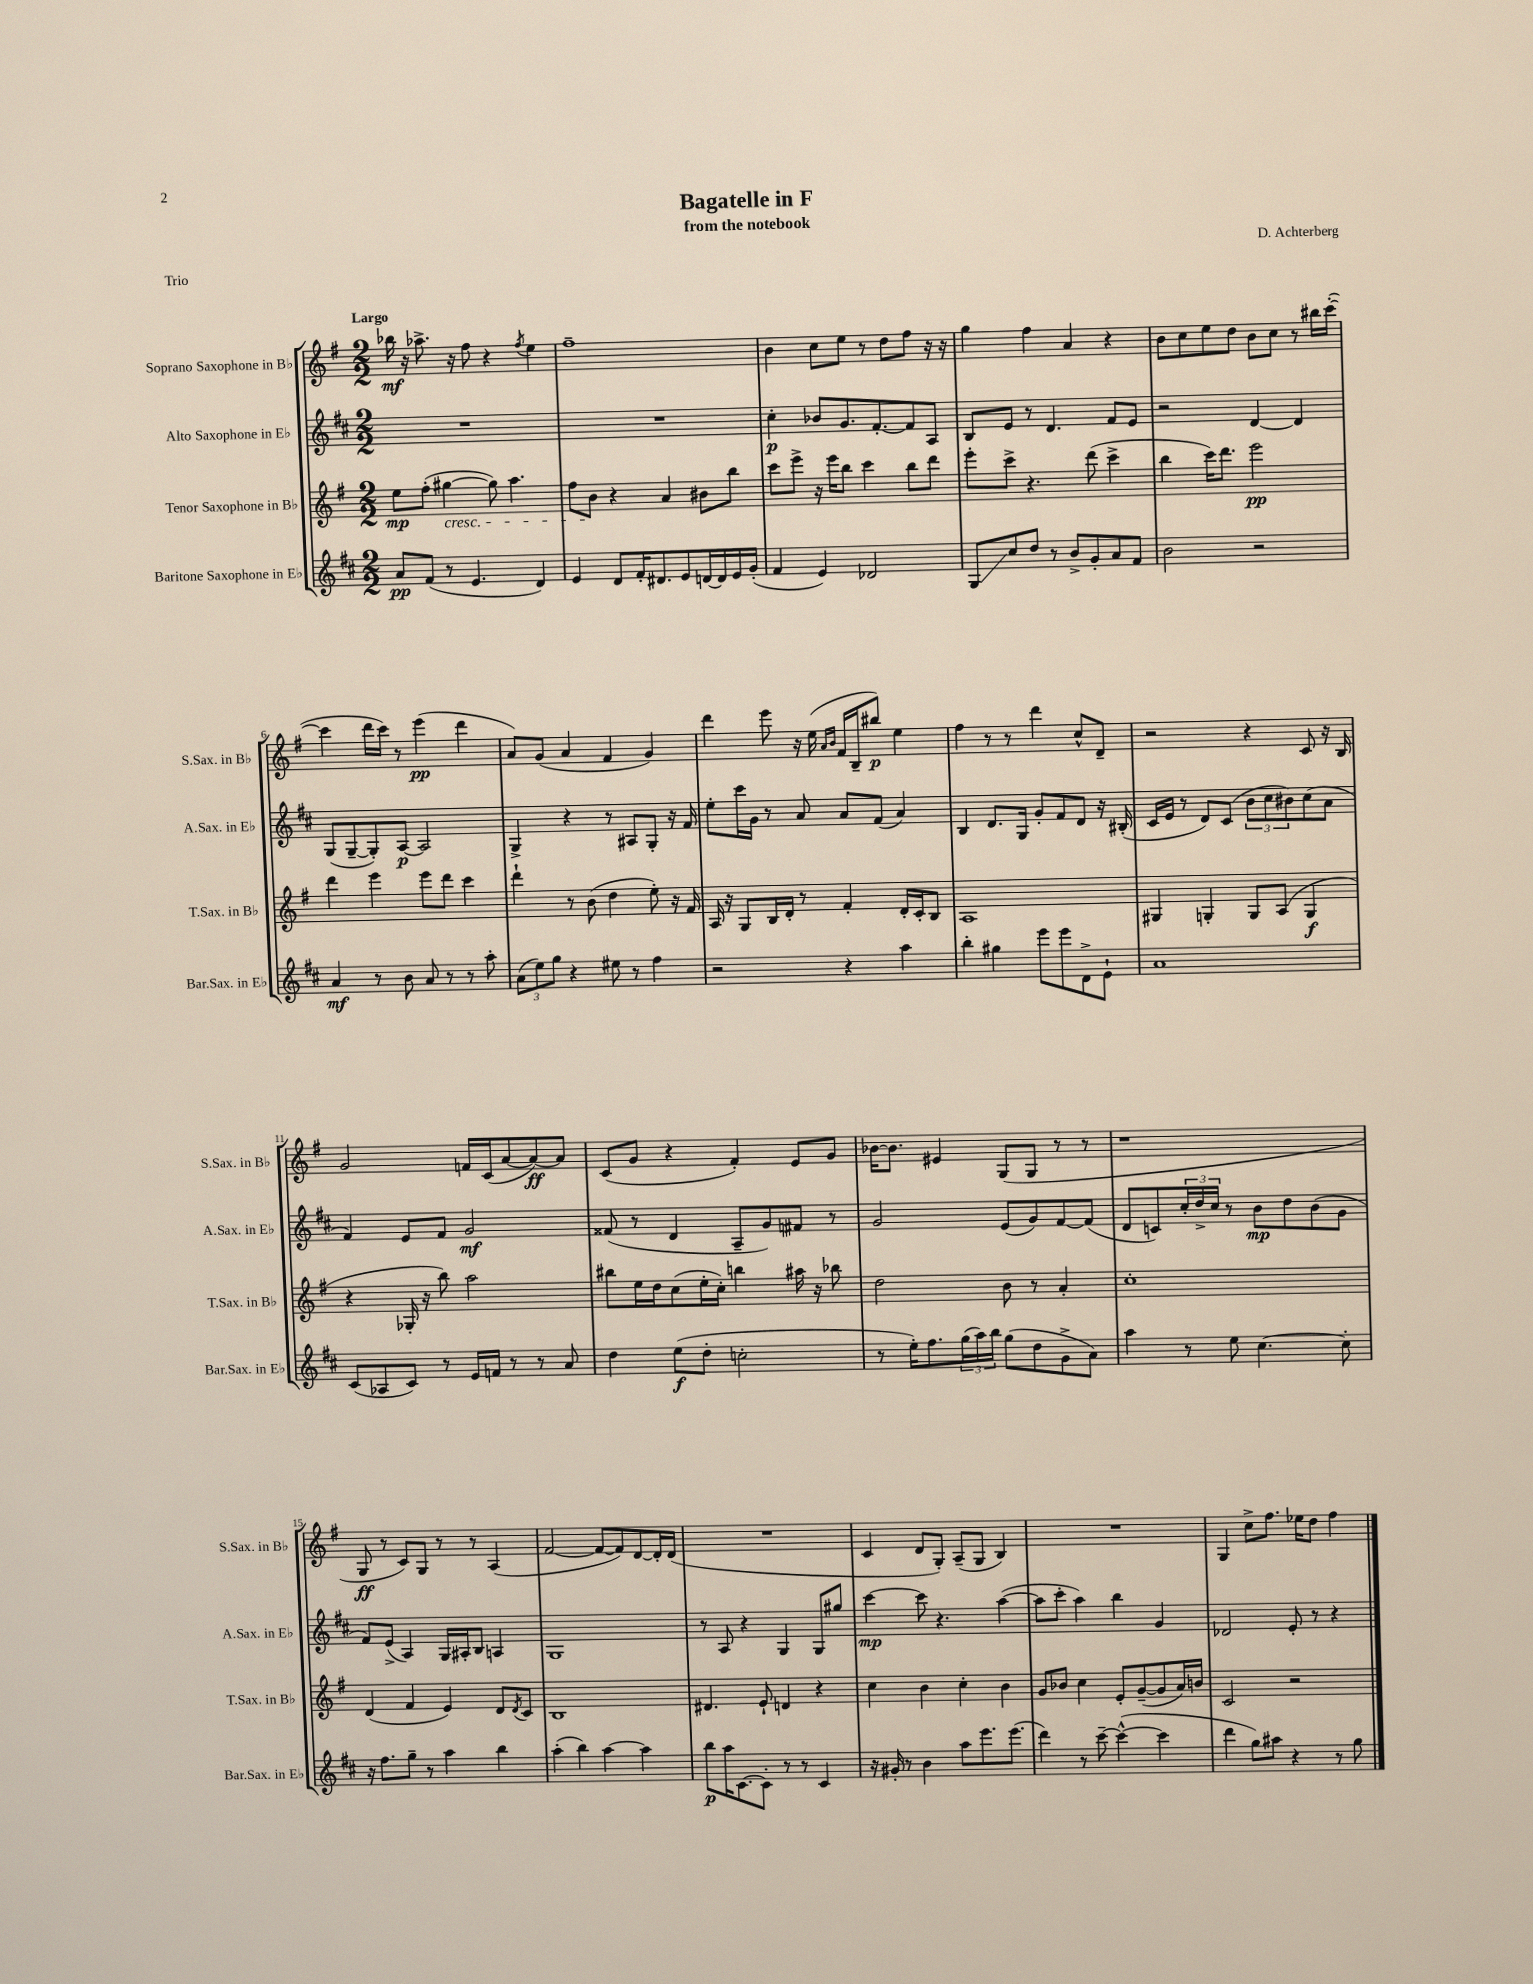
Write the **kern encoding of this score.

**kern	**kern	**kern	**kern
*staff4	*staff3	*staff2	*staff1
*clefG2	*clefG2	*clefG2	*clefG2
*k[f#c#]	*k[f#]	*k[f#c#]	*k[f#]
*M2/2	*M2/2	*M2/2	*M2/2
8a/L	8ee\L	1r	16bb-\
.	.	.	16r
(8f#/J	(8ff#'\J	.	8.aa-^\
8r	[4gg#\	.	.
.	.	.	16r
4.e/	.	.	8ff#\
.	8gg#\])	.	4r
.	4.aa\	.	.
.	.	.	8qff#/
4d/)	.	.	4ee\
=	=	=	=
4e/	8ff#\L	1r	1ff#~
.	8b\J	.	.
8d/L	4r	.	.
16f#'/K	.	.	.
8.d#/	.	.	.
.	4a/	.	.
8e/	.	.	.
[16d/L	8b#\L	.	.
16d/]	.	.	.
16e/	8bb\J	.	.
(16g'/JJ	.	.	.
=	=	=	=
4f#/	8ccc\L	4cc#'\	4b\
.	8eee^\J	.	.
4e/)	16r	8b-/L	8cc\L
.	16eee\LK	.	.
.	8bb\J	8.g/	8ee\J
2d-/	4ccc\	.	8r
.	.	[8.f#'/	.
.	.	.	8dd\L
.	8bb\L	8f#/]	8ff#\J
.	8ddd\J	8A/J	16r
.	.	.	16r
=	=	=	=
8G/L	8eee'\L	8B/L	4gg\
8cc#/	8ccc^\J	8e/J	.
8dd/J	4.r	8r	4ff#\
8r	.	4.d/	.
8b^/L	.	.	4a/
8g'/	(8ddd\	.	.
8a/	4ccc^\	8f#/L	4r
8f#/J	.	8e/J	.
=	=	=	=
2b\	4bb\	2r	8b\L
.	.	.	8cc\
.	16ccc\LK)	.	8ee\
.	8.ddd\J	.	.
.	.	.	8dd\J
2r	2eee\	[4d/	8b\L
.	.	.	8cc\J
.	.	4d/]	8r
.	.	.	16bb#\LL
.	.	.	([16ccc'\JJ
=	=	=	=
4a/	4ddd\	(8G/L	4ccc\]
.	.	[8G~/	.
8r	4eee\	8G'/])	16ddd\LL
.	.	.	16ccc\JJ)
8b\	.	[8A/J	8r
8a/	8eee\L	2A/]	(4eee\
8r	8ddd\J	.	.
8r	4ccc\	.	4ddd\
8aa'\	.	.	.
=	=	=	=
(12a\L	4ddd`\	4G^/	8a/L)
12ee\)	.	.	.
.	.	.	(8g/J
12gg\J	.	.	.
4r	8r	4r	4a/
.	(8b\	.	.
8ee#\	4dd\	8r	4f#/
8r	.	8A#/L	.
4ff#\	8ee'\)	8G'/J	4g/)
.	16r	16r	.
.	16f#/	16f#/	.
=	=	=	=
2r	16A/	8ee'\L	4ddd\
.	16r	.	.
.	8G/L	16ccc#\L	.
.	.	16g\JJ	.
.	16B/L	8r	8eee\
.	16d'/JJ	.	.
.	8r	8a/	16r
.	.	.	(16ee\
.	.	.	16qqa/LL
.	.	.	16qqb/JJ
4r	4f#'/	8a/L	16f#/LL
.	.	.	16B~/J
.	.	(8f#/J	8bb#/J)
4aa\	16d'/LL	4a/)	4ee\
.	16c'/J	.	.
.	8B/J	.	.
=	=	=	=
4bb'\	1A	4B/	4ff#\
4gg#\	.	8.d/L	8r
.	.	.	8r
.	.	16G/Jk	.
8eee\L	.	8g'/L	4ddd\
8eee\	.	8f#/	.
8d^\	.	8d/J	8cc^^/L
8e`\J	.	16r	8d~/J
.	.	(16B#'/	.
=	=	=	=
1a	4G#/	16c#/LL	2r
.	.	16e/JJ	.
.	.	8r	.
.	4G'/	8d/L)	.
.	.	(8c#/J	.
.	8G/L	12b\L	4r
.	.	12cc#\	.
.	(8A/J	.	.
.	.	12b#\)	.
.	4G/	(8cc#\	8c/
.	.	8a\J	16r
.	.	.	16B/
=	=	=	=
(8c#/L	4r	4f#/)	2g/
8A-/	.	.	.
8c#/J)	16G-'/	8e/L	.
.	16r	.	.
8r	8bb\)	8f#/J	.
16e/LL	2aa\	2g/	16f/LL
16f/JJ	.	.	(16c/J
8r	.	.	[8a/
8r	.	.	8a/_)
8a/	.	.	8a/]J
=	=	=	=
4dd\	8bb#\L	(8f##/	(8c/L
.	16ee\L	8r	8g/J
.	16dd\J	.	.
(8ee\L	(8cc\	4d/	4r
8dd'\J	16ee'\L	.	.
.	16cc'\JJ)	.	.
2cc'\	4bb\	8A~/L	4f#'/)
.	.	8g/)	.
.	16aa#\	8f#/J	8e/L
.	16r	.	.
.	8bb-\	8r	8g/J
=	=	=	=
8r	2dd\	2g/	[16b-\LK
.	.	.	8.b-\]J
16ee'\LK)	.	.	.
8.ff#\	.	.	.
.	.	.	4e#/
(24gg\L	.	.	.
24aa\)	.	.	.
24bb\JJ	.	.	.
(8gg\L	8b\	(8e/L	(8G/L
8dd\	8r	8g/)	8G/J
8g^\	4a'/	[8f#/	8r
8a\J)	.	(8f#/]J	8r
=	=	=	=
4aa\	1cc'	8d/L	1r
.	.	8c/)	.
8r	.	24cc#'/L	.
.	.	24dd^/	.
.	.	24cc#/JJ	.
8ee\	.	8r	.
[4.cc#\	.	8b\L	.
.	.	8dd\	.
.	.	(8b\	.
8cc#'\]	.	8g\J	.
=	=	=	=
16r	(4d/	8f#/L)	8G/
8.ff#\L	.	.	.
.	.	(8e^/J	8r
8gg~\J	4f#/	4A/)	8c/L)
8r	.	.	8G/J
4aa\	4e/)	16G/LL	8r
.	.	16A#'/J	.
.	.	8B/J	8r
4bb\	8d/L	4A/	(4A/
.	8qd/	.	.
.	8c/J	.	.
=	=	=	=
(4aa'\	1B	1G	[2f#/
4bb\)	.	.	.
[4aa\	.	.	8f#/_L
.	.	.	8f#/])
4aa\]	.	.	[8d/
.	.	.	16d'/]L
.	.	.	(16d/JJ
=	=	=	=
8bb\L	4.d#/	8r	1r
16aa\K	.	8A/	.
[8.c#\	.	.	.
.	.	4r	.
8c#'\]J	8e`/	.	.
8r	4d/	4G/	.
8r	.	.	.
4c#/	4r	8G/L	.
.	.	8gg#/J	.
=	=	=	=
16r	4cc\	[4ccc#\	4c/
16g#'/	.	.	.
8r	.	.	.
4b\	4b\	8ccc#\]	8d/L
.	.	4.r	8G'/J)
8aa\L	4cc'\	.	(8A~/L
8.eee\	.	.	8G/J
.	4b\	([4aa\	4B/)
(8.eee\J	.	.	.
=	=	=	=
4ddd\)	8g/L	8aa\]L	1r
.	8b-/J	8ccc#'\J	.
8r	4cc\	4aa\)	.
[8ccc#~\	.	.	.
(4ccc#^^\_	8e'/L	4bb\	.
.	([8g~/	.	.
4ccc#\]	8g/]	4g/	.
.	16a/L)	.	.
.	16b/JJ	.	.
=	=	=	=
4ddd\	2c/	2d-/	4G/
8gg\L)	.	.	8cc^\L
8aa#\J	.	.	8.ff#\J
4r	2r	8e'/	.
.	.	.	16ee-\LK
.	.	8r	8dd\J
8r	.	4r	4ff#\
8gg\	.	.	.
==	==	==	==
*-	*-	*-	*-
